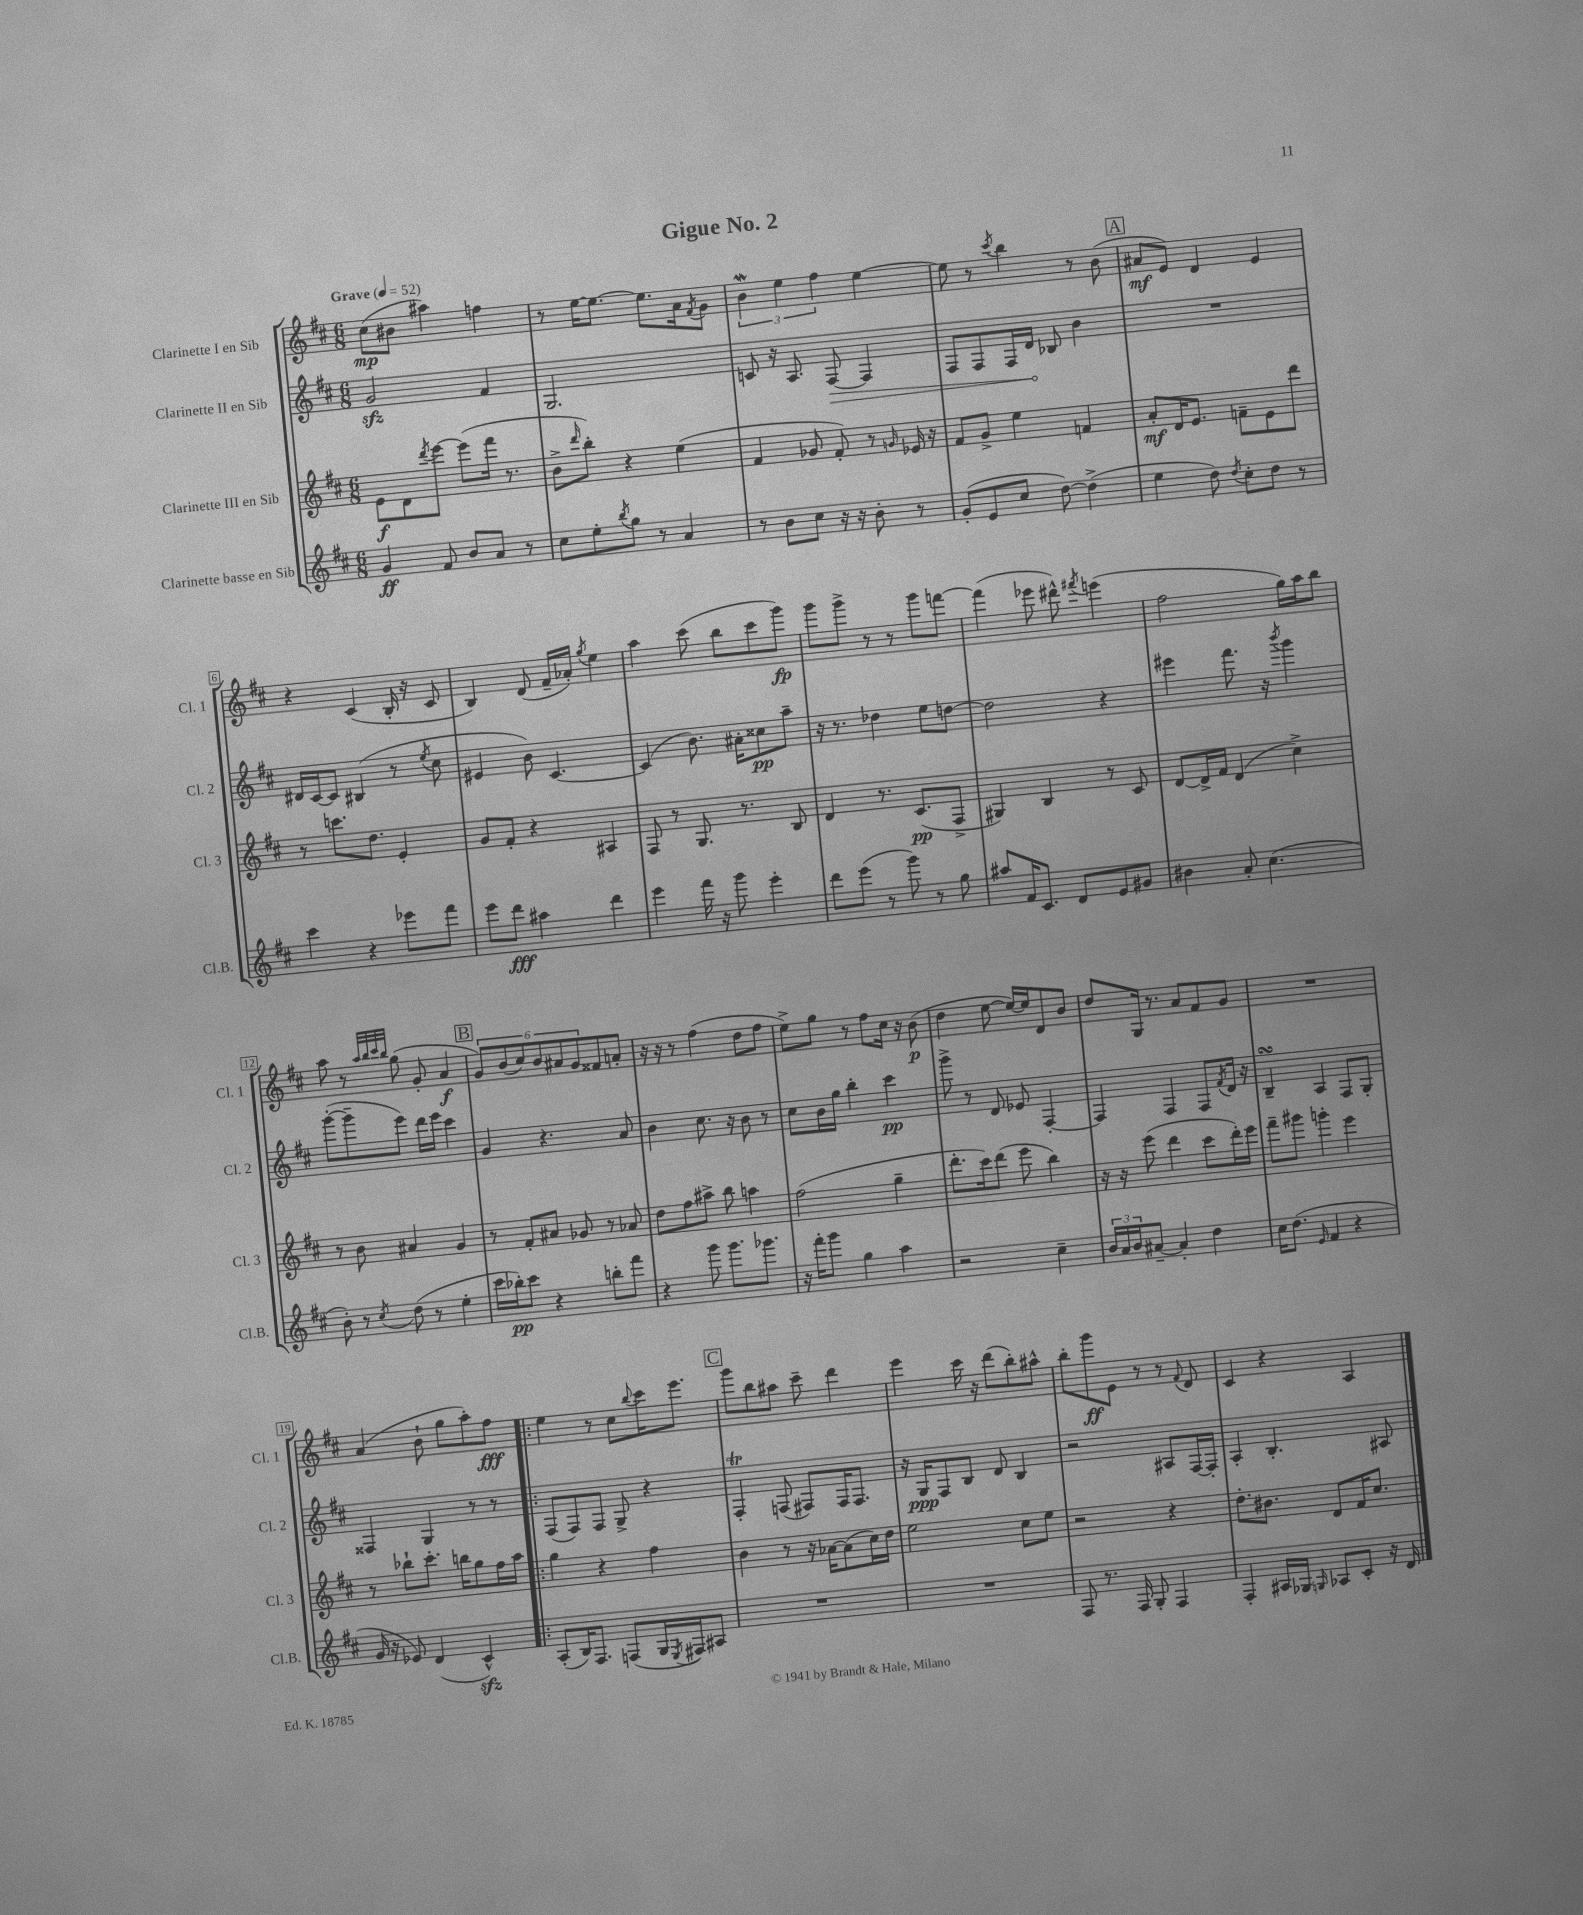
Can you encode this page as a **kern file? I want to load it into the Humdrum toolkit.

**kern	**dynam	**kern	**dynam	**kern	**dynam	**kern	**dynam
*part4	*part4	*part3	*part3	*part2	*part2	*part1	*part1
*staff4	*staff4	*staff3	*staff3	*staff2	*staff2	*staff1	*staff1
*I"Clarinette basse en Sib	*	*I"Clarinette III en Sib	*	*I"Clarinette II en Sib	*	*I"Clarinette I en Sib	*
*I'Cl.B.	*	*I'Cl. 3	*	*I'Cl. 2	*	*I'Cl. 1	*
*clefG2	*	*clefG2	*	*clefG2	*	*clefG2	*
*k[f#c#]	*	*k[f#c#]	*	*k[f#c#]	*	*k[f#c#]	*
*M6/8	*	*M6/8	*	*M6/8	*	*M6/8	*
*MM52	*	*MM52	*	*MM52	*	*MM52	*
=1	=1	=1	=1	=1	=1	=1	=1
!	!	!	!	!	!	!LO:TX:a:B:t=Grave	!
4g/	ff	8e\L	f	2gzz/	.	(8cc#\L	mp
.	.	8d\	.	.	.	8b#X\J	.
.	.	8qddd/	.	.	.	.	.
8f#/	.	[8eee\J	.	.	.	4aa#X\)	.
8b/L	.	(8eee\L]	.	.	.	.	.
8a/J	.	16fff#\Jk	.	4f#/	.	4ffn\	.
.	.	8.r	.	.	.	.	.
8r	.	.	.	.	.	.	.
=2	=2	=2	=2	=2	=2	=2	=2
8cc#\L	.	8b^\L	.	2.G/	.	8r	.
.	.	16qqddd/	.	.	.	.	.
8ee'\	.	8bb'\J)	.	.	.	[16ee\KL	.
.	.	.	.	.	.	8.ee\J_	.
8qbb/	.	.	.	.	.	.	.
8gg\J	.	4r	.	.	.	.	.
8r	.	.	.	.	.	8.ee\L]	.
4a/	.	(4ee\	.	.	.	.	.
.	.	.	.	.	.	16a\k	.
.	.	.	.	.	.	8qf#/	.
.	.	.	.	.	.	8g\J	.
=3	=3	=3	=3	=3	=3	=3	=3
8r	.	4f#/	.	8cn/	.	6bW\	.
8b\L	.	.	.	16r	.	.	.
.	.	.	.	.	.	6ee\	.
.	.	.	.	8.A/	.	.	.
8cc#\J	.	8g-X/	.	.	.	.	.
.	.	.	.	.	.	6ff#\	.
!	!	!	!	!	!LO:HP:b	!	!
16r	.	8f#'/)	.	[8F#/	>	.	.
16r	.	.	.	.	.	.	.
8b'\	.	8r	.	4F#/]	.	[4ee\	.
.	.	16qqgn/	.	.	.	.	.
8r	.	16e-X/	.	.	.	.	.
.	.	16r	.	.	.	.	.
=4	=4	=4	=4	=4	=4	=4	=4
(8g'/L	.	8f#/L	.	8F#/L	.	8ee\]	.
8e/	.	8g^/J	.	8F#/	.	8r	.
.	.	.	.	.	.	8qccc#/	.
8cc#/J	.	4ee\	.	16F#/L	.	4bb\	.
.	.	.	.	16d/JJ	.	.	.
[8dd\)	.	.	.	8B-X/	]	.	.
(4dd^\]	.	4fn/	.	4b\	.	8r	.
.	.	.	.	.	.	(8b\	.
!!LO:REH:place=s1:t=A
=5	=5	=5	=5	=5	=5	=5	=5
4ee\	.	8a'/L	mf	2.r	.	8a#X/L	mf
.	.	16d/K	.	.	.	8e/J)	.
.	.	8.e/J	.	.	.	.	.
8dd\)	.	.	.	.	.	4d/	.
8qdd/	.	.	.	.	.	.	.
8cc#'\L	.	8fn~\L	.	.	.	.	.
8dd\J	.	8e\	.	.	.	4e/	.
8r	.	8ddd\J	.	.	.	.	.
!!LO:LB:g=z
=6	=6	=6	=6	=6	=6	=6	=6
4ccc#\	.	8r	.	16d#X/LL	.	4r	.
.	.	.	.	[16c#/J	.	.	.
.	.	8.cccn\L	.	8c#/J]	.	.	.
4r	.	.	.	(4B#X/	.	(4c#/	.
.	.	8.dd\J	.	.	.	.	.
8eee-X\L	.	4e'/	.	8r	.	16B'/	.
.	.	.	.	.	.	16r	.
.	.	.	.	8qee/	.	.	.
8fff#\J	.	.	.	8cc#\	.	8c#/	.
=7	=7	=7	=7	=7	=7	=7	=7
8eee\L	.	8g/L	.	4e#X/	.	4B/)	.
8ddd\J	fff	8f#'/J	.	.	.	.	.
4aa#X\	.	4r	.	8b\)	.	(8d/	.
.	.	.	.	[4.c#/	.	16f#~/LL	.
.	.	.	.	.	.	16a-X'/JJ)	.
.	.	.	.	.	.	8qgg/	.
4ddd\	.	4A#X/	.	.	.	4ee\	.
=8	=8	=8	=8	=8	=8	=8	=8
4eee\	.	8F#/	.	(4c#/]	.	4aa\	.
.	.	8r	.	.	.	.	.
16fff#\	.	8.G/	.	8.b\)	.	(8ccc#\	.
16r	.	.	.	.	.	.	.
8ggg\	.	.	.	.	.	8bb\L	.
.	.	8.r	.	16a#X'\KL	.	.	.
4eee'\	.	.	.	8cc##X\	pp	8ccc#\	.
.	.	8B/	.	8aa~\J	.	8ggg\J)	fp
=9	=9	=9	=9	=9	=9	=9	=9
8ddd\L	.	4d/	.	16r	.	8ggg\L	.
.	.	.	.	8.r	.	.	.
(8eee\J	.	.	.	.	.	8ggg^\J	.
8r	.	8.r	.	4dd-X\	.	8r	.
8ggg\)	.	.	.	.	.	8r	.
.	.	(8.c#/L	pp	.	.	.	.
8r	.	.	.	8ee\L	.	8ggg\L	.
8gg\	.	8F#^/J	.	[8ddn\J	.	[8fffn\J	.
=10	=10	=10	=10	=10	=10	=10	=10
8aa#X/L	.	4G#X/)	.	2dd\]	.	(4fff\]	.
16f#/K	.	.	.	.	.	.	.
8.c#/J	.	.	.	.	.	.	.
.	.	4B/	.	.	.	8eee-X\	.
8d/L	.	.	.	.	.	8ddd#X^^\)	.
.	.	.	.	.	.	8qfff#X/	.
8e/	.	8r	.	4r	.	(4eeen\	.
8g#X/J	.	8c#/	.	.	.	.	.
=11	=11	=11	=11	=11	=11	=11	=11
4b#X\	.	[8d/L	.	4eee#X\	.	2ff#\	.
.	.	16d^/L]	.	.	.	.	.
.	.	16f#/JJ	.	.	.	.	.
8a'/	.	(4d/	.	8.fff#\	.	.	.
(4.cc#\	.	.	.	.	.	.	.
.	.	.	.	16r	.	.	.
.	.	.	.	8qbbb/	.	.	.
.	.	4cc#^\)	.	4ggg\	.	16gg\LL)	.
.	.	.	.	.	.	16aa\J	.
.	.	.	.	.	.	8bb\J	.
!!LO:LB:g=z
=12	=12	=12	=12	=12	=12	=12	=12
8b'\)	.	8r	.	([8ggg'\L	.	8aa\	.
8r	.	8b\	.	8ggg~\]	.	8r	.
.	.	.	.	.	.	32qqaa/LLL	.
.	.	.	.	.	.	32qqbb/	.
.	.	.	.	.	.	32qqccc#/	.
8qcc#/	.	.	.	.	.	32qqbb/JJJ	.
(8dd\	.	4a#X/	.	8eee\J)	.	(8gg\	.
8r	.	.	.	16ddd\LL	.	8g'/	.
.	.	.	.	16eee\JJ	.	.	.
4ee'\	.	4g/	.	4ccc#\	.	4a/	f
!!LO:REH:place=s1:t=B
=13	=13	=13	=13	=13	=13	=13	=13
16ccc#\LL	.	8r	.	4g/	.	12g/L)	.
16bb-X'\J)	pp	.	.	.	.	.	.
.	.	.	.	.	.	(12b/	.
8ccc#\J	.	8f#'/L	.	.	.	.	.
.	.	.	.	.	.	12cc#/)	.
4r	.	8a#X/J	.	4.r	.	12b/	.
.	.	.	.	.	.	12a#X/	.
.	.	8g-X/	.	.	.	.	.
.	.	.	.	.	.	12g/	.
8bbn'\L	.	8r	.	.	.	8f##X/	.
8fff#\J	.	8a-X/	.	8a/	.	8an'/J	.
=14	=14	=14	=14	=14	=14	=14	=14
4r	.	8dd\L	.	4b\	.	16r	.
.	.	.	.	.	.	16r	.
.	.	8ff#\	.	.	.	8r	.
8ggg\	.	8aa#X^\J	.	8.cc#\	.	(4ff#\	.
8.ggg\L	.	8bb\	.	.	.	.	.
.	.	.	.	16r	.	.	.
.	.	4aan\	.	8b\	.	8dd\L	.
8.ggg-X\J	.	.	.	.	.	.	.
.	.	.	.	8r	.	8ff#\J	.
=15	=15	=15	=15	=15	=15	=15	=15
16r	.	(2ff#\	.	8cc#\L	.	8ee^\L)	.
16fff#'\KL	.	.	.	.	.	.	.
8ggg\J	.	.	.	16b\L	.	8gg\J	.
.	.	.	.	16gg\JJ	.	.	.
4gg\	.	.	.	4bb'\	.	8r	.
.	.	.	.	.	.	8ff#\L	.
4aa\	.	4gg~\	.	4ccc#\	pp	16cc#\Jk	.
.	.	.	.	.	.	16r	.
.	.	.	.	.	.	(8b\	p
=16	=16	=16	=16	=16	=16	=16	=16
2r	.	8.ddd'\L	.	8ggg^\	.	4dd\	.
.	.	.	.	8r	.	.	.
.	.	16ccc#\k)	.	.	.	.	.
.	.	(8ddd\J	.	8d/	.	[8ee\	.
.	.	8eee\	.	8e-X/	.	16ee/LL_)	.
.	.	.	.	.	.	16ee/J]	.
4cc#~\	.	4bb\)	.	[4F#'/	.	8d/	.
.	.	.	.	.	.	8b/J	.
=17	=17	=17	=17	=17	=17	=17	=17
24b/LL	.	16r	.	4F#/]	.	8dd/L	.
24a/	.	.	.	.	.	.	.
.	.	16r	.	.	.	.	.
24b/J	.	.	.	.	.	.	.
[8a#X~/J	.	(8eee\	.	.	.	16G/Jk	.
.	.	.	.	.	.	8.r	.
4a#'/]	.	4ddd\	.	4F#/	.	.	.
.	.	.	.	.	.	8a/L	.
4dd\	.	8ccc#\L	.	8F#/L	.	8f#/	.
.	.	.	.	8qf#/	.	.	.
.	.	16ddd'\L)	.	16d/Jk	.	8g/J	.
.	.	16eee\JJ	.	16r	.	.	.
=18	=18	=18	=18	=18	=18	=18	=18
16cc#\KL	.	8fff#~\L	.	4BsSSS~/	.	2.r	.
(8.dd\J	.	.	.	.	.	.	.
.	.	8ggg#X\J	.	.	.	.	.
16qqe/	.	.	.	.	.	.	.
4f#/	.	4gggn'\	.	4A/	.	.	.
4r	.	4eee\	.	8F#/L	.	.	.
.	.	.	.	8G'/J	.	.	.
!!LO:LB:g=z
=19	=19	=19	=19	=19	=19	=19	=19
16g/	.	8r	.	4F##X/	.	(4a/	.
16r	.	.	.	.	.	.	.
8e-X/)	.	8bb-X`\L	.	.	.	.	.
(4d/	.	8.ccc#'\J	.	4G/	.	8b`\	.
.	.	.	.	.	.	8gg\L	.
.	.	16bbn\KL	.	.	.	.	.
4c#zz^^/)	.	8gg\	.	8r	.	8aa'\)	.
.	.	16ff#\L	.	8r	.	8ff#\J	fff
.	.	16aa\JJ	.	.	.	.	.
=20!|:	=20!|:	=20!|:	=20!|:	=20!|:	=20!|:	=20!|:	=20!|:
(8A'/L	.	4gg\	.	(8F#/L	.	4ee\	.
16B/K)	.	.	.	8F#/)	.	.	.
8.F#/J	.	.	.	.	.	.	.
.	.	4r	.	8F#/J	.	8r	.
(8Fn/L	.	.	.	8G^/	.	8cc#\L	.
.	.	.	.	.	.	8qqbb/	.
16G/L	.	4ff#\	.	4r	.	16ccc#\K	.
8qE/	.	.	.	.	.	.	.
16F#X/J)	.	.	.	.	.	8.eee\J	.
8A#X/J	.	.	.	.	.	.	.
!!LO:REH:place=s1:t=C
=21	=21	=21	=21	=21	=21	=21	=21
2.r	.	4b\	.	4F#t'/	.	8ggg\L	.
.	.	.	.	.	.	8bb\	.
.	.	8r	.	(8Fn/	.	8aa#X\J	.
.	.	16r	.	8F#X/L)	.	8ccc#~\	.
.	.	[16a-X\KL	.	.	.	.	.
.	.	(8a-\]	.	16F#/K	.	4ddd\	.
.	.	.	.	8.F#/J	.	.	.
.	.	16cc#\L)	.	.	.	.	.
.	.	16dd\JJ	.	.	.	.	.
=22	=22	=22	=22	=22	=22	=22	=22
2.r	.	2ee\	.	16r	.	4eee\	.
.	.	.	.	16G/KL	ppp	.	.
.	.	.	.	8F#/	.	.	.
.	.	.	.	8B/J	.	16ccc#\	.
.	.	.	.	.	.	16r	.
.	.	.	.	8d/	.	(8ddd\L	.
.	.	8cc#\L	.	4B/	.	8bb'\)	.
.	.	8ee\J	.	.	.	8aa#X^^\J	.
=23	=23	=23	=23	=23	=23	=23	=23
8F#/	.	2r	.	2r	.	8bb'\L	.
8.r	.	.	.	.	.	8ggg\	ff
.	.	.	.	.	.	8e\J	.
16F#/	.	.	.	.	.	.	.
8G'/	.	.	.	.	.	8r	.
4F#/	.	4r	.	8A#X/L	.	8r	.
.	.	.	.	.	.	8qqf#/	.
.	.	.	.	[16F#/L	.	8d/	.
.	.	.	.	16F#'/JJ]	.	.	.
=24	=24	=24	=24	=24	=24	=24	=24
4F#'/	.	8.dd'\L	.	4A'/	.	4c#/	.
.	.	8.b#X\J	.	.	.	.	.
16A#X/LL	.	.	.	4.B'/	.	4r	.
16G-X/JJ	.	.	.	.	.	.	.
16qqGn/	.	.	.	.	.	.	.
8A-X/L	.	8d/L	.	.	.	.	.
8c#'/J	.	16f#/K	.	.	.	4A/	.
.	.	8.cc#/J	.	.	.	.	.
16r	.	.	.	8A#X/	.	.	.
16d/	.	.	.	.	.	.	.
==	==	==	==	==	==	==	==
*-	*-	*-	*-	*-	*-	*-	*-
